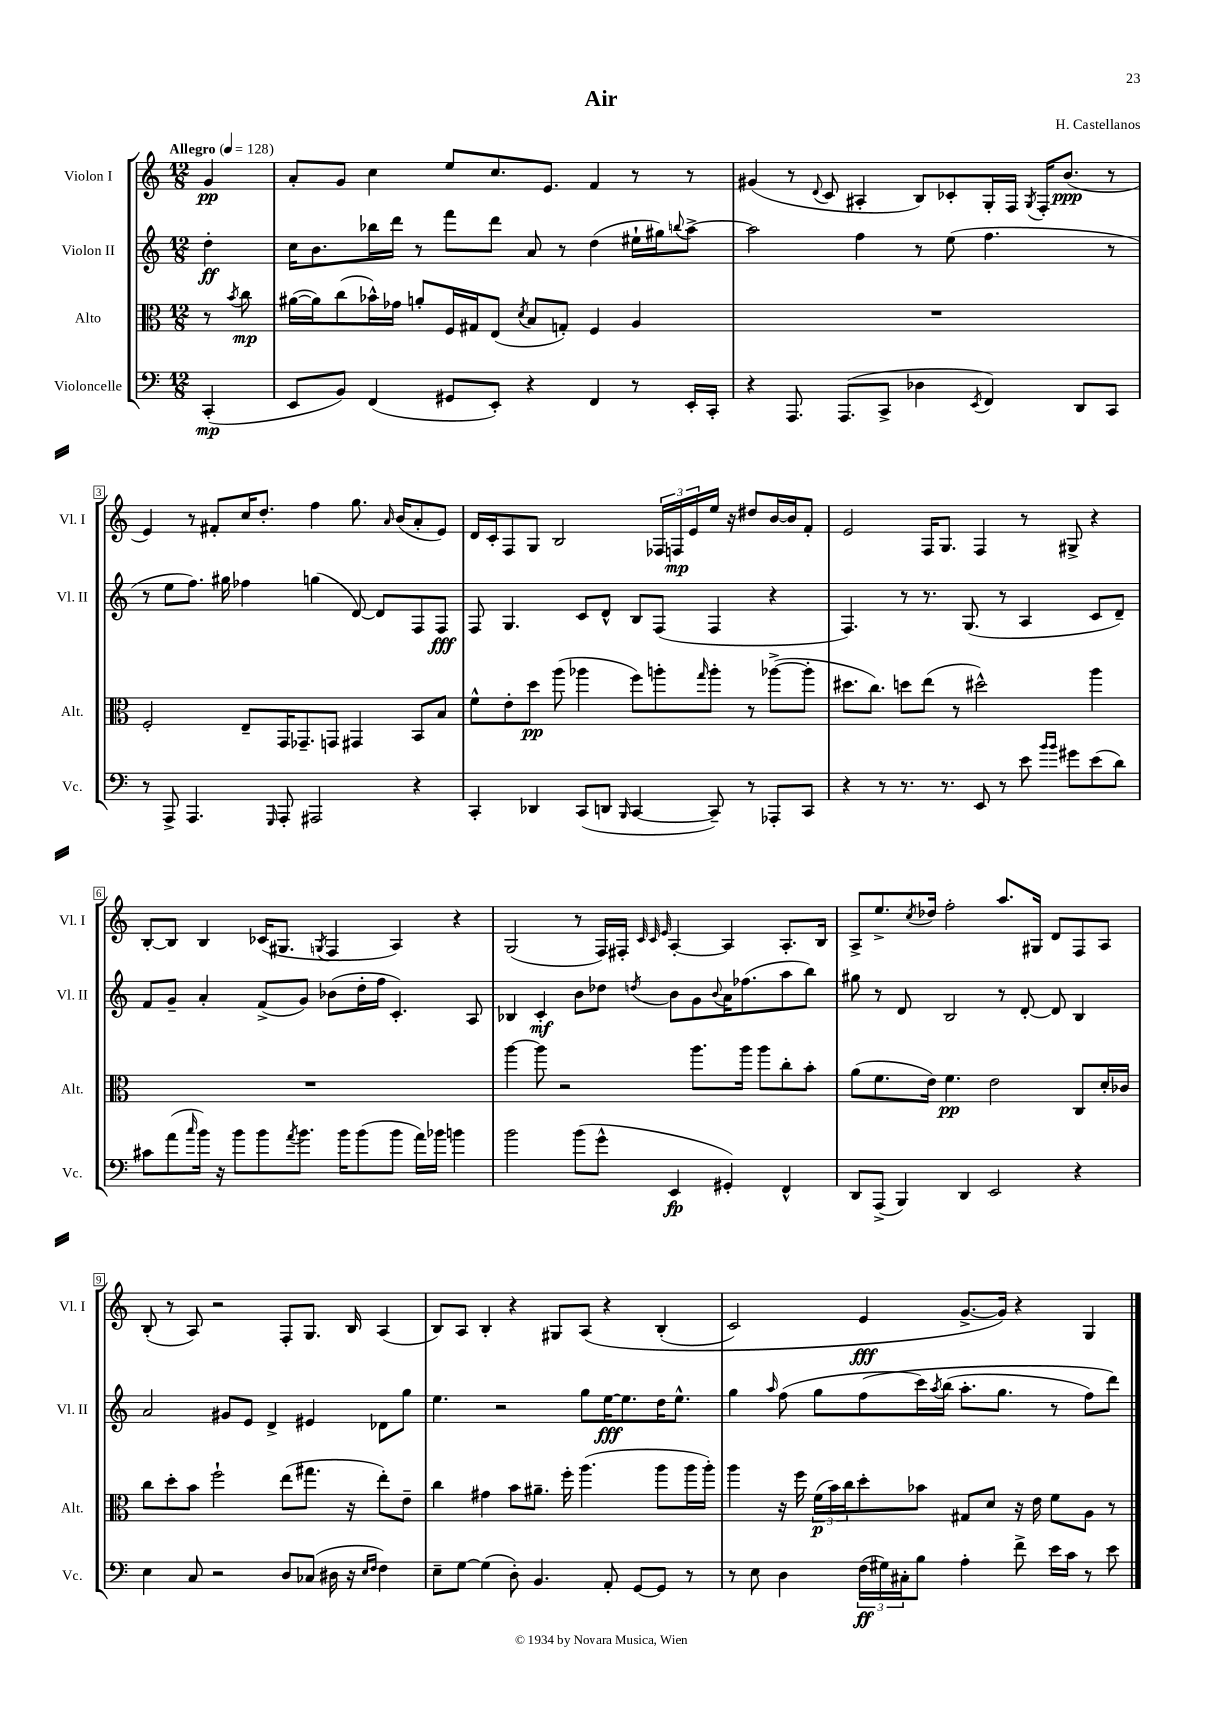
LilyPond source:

\header { title = "Air" composer = "H. Castellanos" }
<<
\new StaffGroup <<
\new Staff = "s0" \with { instrumentName = "Violon I" shortInstrumentName = "Vl. I" } {
    \clef treble \key c \major \numericTimeSignature \time 12/8 \partial 4 \tempo "Allegro" 4 = 128
    g'4\pp |
    a'8-. g'8 c''4 e''8 c''8. e'8. f'4 r8 r8 |
    gis'4( r8 \appoggiatura { d'8 } c'8 ais4-. b8) ces'8-. g16-. f16 \acciaccatura { g8 } f16-. b'8.\ppp( r8 |
    e'4) r8 fis'8-. c''16 d''8.-. f''4 g''8. \grace { a'16 } b'16( a'8-. e'8) |
    d'16 c'16-. f8 g8 b2 \tuplet 3/2 { fes16 f16\mp e'16 } e''16 r16 dis''8 b'16~ b'16 f'8-. |
    e'2 f16 g8. f4 r8 gis8-> r4 |
    b8~-. b8 b4 ces'16( gis8. \acciaccatura { g8 } f4 a4) r4 |
    g2( r8 f16) fis16-. \grace { c'32 c'32 e'32 } a4~-. a4 a8.-. b16 |
    a8-> e''8.-> \acciaccatura { c''8 } des''16 f''2-. a''8. gis16 d'8 f8 a8 |
    b8-.( r8 a8) r2 f8-. g8. b16 a4( |
    b8) a8 b4-. r4 gis8 a8\( r4 b4-.( |
    c'2) e'4\fff g'8.~-> g'16\) r4 g4 \bar "|." |
}
\new Staff = "s1" \with { instrumentName = "Violon II" shortInstrumentName = "Vl. II" } {
    \clef treble \key c \major \numericTimeSignature \time 12/8 \partial 4
    d''4-.\ff |
    c''16 b'8. bes''16 d'''16 r8 f'''8 d'''8 a'8 r8 d''4( eis''16-! gis''16) \appoggiatura { b''8 } a''8~-> |
    a''2 f''4 r8 e''8( f''4. r8 |
    r8 e''8 f''8.) gis''16 fes''4 g''4( d'8~) d'8 f8 f8\fff |
    f8 g4. c'8 d'8-^ b8 f8( f4 r4 |
    f4.) r8 r8. g8.( r8 a4 c'8 d'8--) |
    f'8 g'8-- a'4-. f'8->( g'8) bes'8( d''16-. f''16 c'4.-.) a8 |
    bes4 c'4-.\mf b'8 des''8 \acciaccatura { d''8 } b'8 g'8 \appoggiatura { b'8 } a'16 fes''8.( a''8 b''8) |
    gis''8 r8 d'8 b2 r8 d'8~-. d'8 b4 |
    a'2 gis'8 e'8 d'4-> eis'4 des'8 g''8 |
    e''4. r2 g''8 e''16~\fff e''8. d''16 e''8.-^ |
    g''4 \grace { a''16 } f''8( g''8 f''8\( c'''16) \acciaccatura { a''8 } b''16( a''8.-. g''8. r8 f''8) d'''8\) \bar "|." |
}
\new Staff = "s2" \with { instrumentName = "Alto" shortInstrumentName = "Alt." } {
    \clef alto \key c \major \numericTimeSignature \time 12/8 \partial 4
    r8 \acciaccatura { b'8 } c''8\mp |
    ais'16~( ais'16) c''8( bes'16-^) ges'16 a'8-. f16 gis16 e8( \acciaccatura { d'8 } b8 g8-.) f4 a4 |
    R1. |
    f2-. e8-- g,16 ges,8.-- g,8 gis,4 b,8 b8 |
    f'8-^ e'8-. d''8\pp a''8( aes''4 f''8) a''8-. \grace { g''16 } a''8-. r8 aes''8~->( aes''8-. |
    dis''8. c''8.) d''8 e''8( r8 dis''2-^) a''4 |
    R1. |
    a''4~ a''8 r2 a''8. a''16 a''8 c''8-. b'8-. |
    a'8( f'8. e'16) f'4.\pp e'2 c8 d'16-. ces'16 |
    c''8 d''8-. b'8 f''2-! e''8( gis''8. r16 e''8-.) e'8-- |
    c''4 gis'4 b'8 ais'8.-- f''16-. a''4.( a''8 a''16 a''16-.) |
    a''4 r16 f''16 \tuplet 3/2 { f'16\p( b'16) c''16 } d''8-. bes'8 gis8 d'8 r16 e'16 f'8 a8 r8 \bar "|." |
}
\new Staff = "s3" \with { instrumentName = "Violoncelle" shortInstrumentName = "Vc." } {
    \clef bass \key c \major \numericTimeSignature \time 12/8 \partial 4
    c,4-.\mp( |
    e,8 b,8) f,4( gis,8 e,8-.) r4 f,4 r8 e,16-. c,16-. |
    r4 a,,8. a,,8.( c,8-> des4 \acciaccatura { e,8 } f,4) d,8 c,8 |
    r8 a,,8-> a,,4. \grace { g,,16 } a,,8-. ais,,2 r4 |
    c,4-. des,4 c,8( d,8 \grace { b,,16 } c,4~ c,8--) r8 aes,,8-. c,8 |
    r4 r8 r8. r8. e,8 r8 e'8 \grace { b'16 b'16 } gis'8 e'8( d'8) |
    cis'8 a'8( \grace { c''16 } b'16) r16 b'8 b'8 \acciaccatura { a'8 } b'8. b'16 b'8( b'8 a'16) bes'16 b'4 |
    b'2 b'8( g'8-^ e,4\fp gis,4-.) f,4-^ |
    d,8 a,,8->( b,,4) d,4 e,2 r4 |
    e4 c8 r2 d8 ces8( dis16 r16 \grace { e16 f16 } f4) |
    e8-- g8~ g4( d8-.) b,4. a,8-. g,8~ g,8 r8 |
    r8 e8 d4 \tuplet 3/2 { f16\ff( gis16) cis16-. } b8 a4-. f'8-> e'16 c'16 r8 e'8 \bar "|." |
}
>>
>>
\layout { \context { \Score \override BarNumber.stencil = #(make-stencil-boxer 0.1 0.3 ly:text-interface::print) } }
